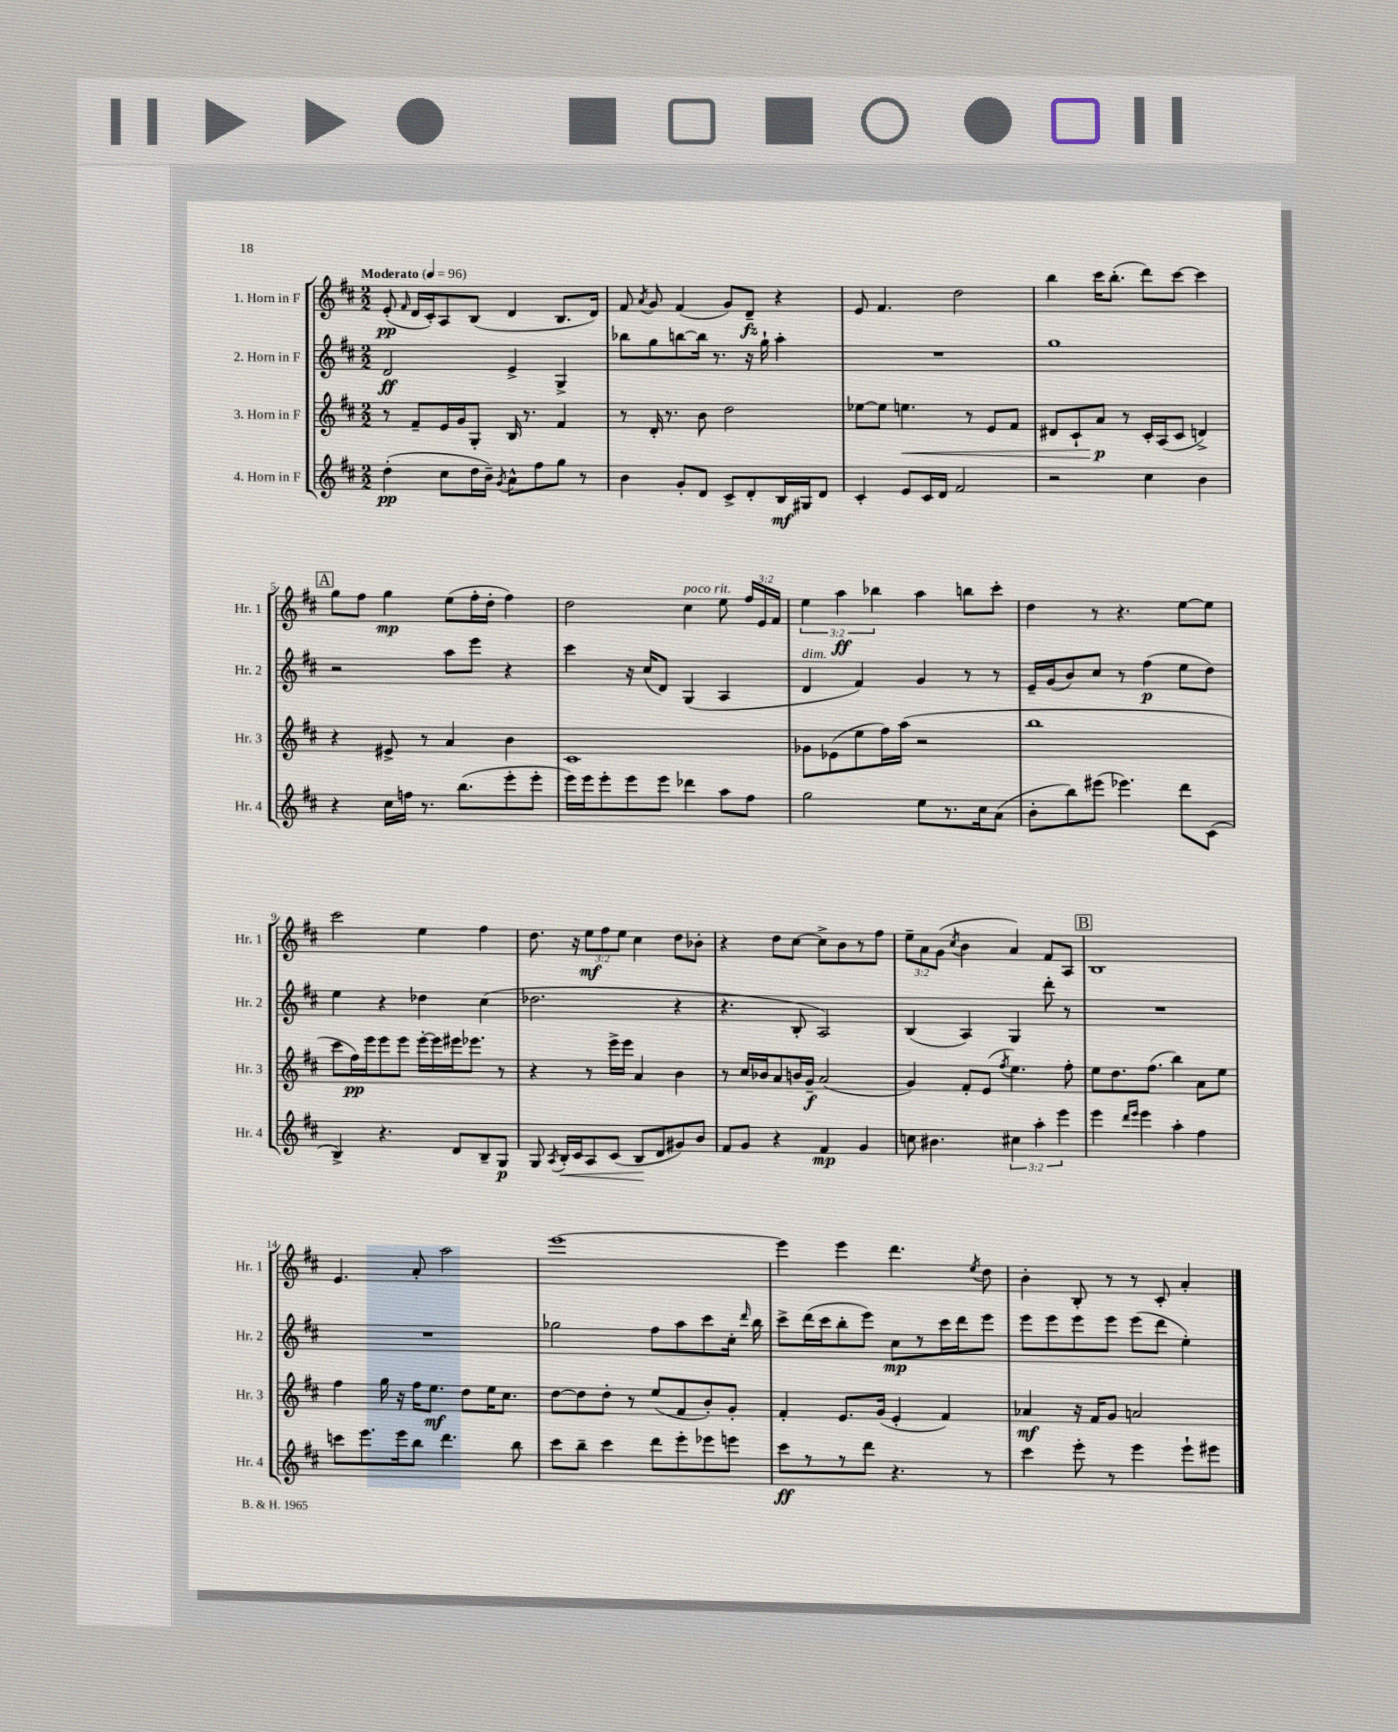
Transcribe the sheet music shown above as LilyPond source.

<<
\new StaffGroup <<
\new Staff = "s0" \with { instrumentName = "1. Horn in F" shortInstrumentName = "Hr. 1" } {
    \clef treble \key d \major \numericTimeSignature \time 2/2 \override Staff.TupletNumber.text = #tuplet-number::calc-fraction-text \tempo "Moderato" 4 = 96
    \autoBeamOff e'8-.\pp( \grace { fis'16 } d'16[ cis'16-.) a8 b8]( d'4 b8.[ d'16]) |
    fis'8 \acciaccatura { a'8 } g'8 fis'4( g'8[) d'8]--\fz r4 |
    e'8 fis'4. d''2 |
    b''4 cis'''16[ b''8.]-.( d'''8[) cis'''8]~ cis'''4 |
    \mark \markup { \box "A" } g''8[ fis''8] g''4\mp e''8[( fis''16-. d''16]-. fis''4) |
    d''2 cis''4^\markup { \italic "poco rit." } e''8 \tuplet 3/2 { fis''16[ e'16 fis'16] } |
    \tuplet 3/2 { e''4 a''4\ff bes''4 } a''4 b''8[ cis'''8]-. |
    d''4 r8 r4. e''8[~ e''8] |
    cis'''2 e''4 fis''4 |
    d''8. r16 \tuplet 3/2 { e''8[\mf fis''8 e''8] } cis''4 d''8[ bes'8]-. |
    r4 d''8[ cis''8]~ cis''8[-> b'8 r8 fis''8] |
    \tuplet 3/2 { e''8[-- a'8 g'8]( } \acciaccatura { cis''8 } b'4 a'4) fis'8[ a8] |
    \mark \markup { \box "B" } b1 |
    e'4. a'8-. a''2 |
    e'''1~ |
    e'''4 e'''4 d'''4. \acciaccatura { e''8 } d''8 |
    b'4-. b8-. r8 r8 cis'8-. a'4-. \bar "|." |
}
\new Staff = "s1" \with { instrumentName = "2. Horn in F" shortInstrumentName = "Hr. 2" } {
    \clef treble \key d \major \numericTimeSignature \time 2/2
    \autoBeamOff d'2\ff e'4-> g4-> |
    bes''8[ g''8 b''8~ b''16] r8. r16 g''16-! a''4-. |
    R1 |
    g''1 |
    \mark \markup { \box "A" } r2 a''8[ e'''8] r4 |
    cis'''4 r16 cis''16[( d'8]) g4( a4 |
    d'4^\markup { \italic "dim." } fis'4) g'4 r8 r8 |
    e'16[-- g'16( b'8) cis''8] r8 fis''4\p( e''8[ d''8]) |
    e''4 r4 des''4 cis''4( |
    des''2. r4 |
    r4. b8-. a2) |
    b4( a4) g4 d'''8-. r8 |
    \mark \markup { \box "B" } R1 |
    R1 |
    ges''2 fis''8[ a''8 cis'''8 cis''16]-. \grace { d'''16 } b''16 |
    cis'''8[-> d'''16( cis'''16 b''8-. e'''8]) cis''8[\mp r8 cis'''16 d'''16 e'''8] |
    e'''8[ e'''8 e'''8 e'''8] e'''8[( d'''8] e''4-.) \bar "|." |
}
\new Staff = "s2" \with { instrumentName = "3. Horn in F" shortInstrumentName = "Hr. 3" } {
    \clef treble \key d \major \numericTimeSignature \time 2/2
    \autoBeamOff r8 fis'8[-- e'16 g'16 g8]-. b16 r8. fis'4 |
    r8 d'16-. r8. b'8 d''2 |
    ees''8[~ ees''8] e''4.\< r8 e'8[ fis'8] |
    dis'8[ cis'8-! a'8]\p\! r8 cis'16[-. a16( cis'8] d'4->) |
    \mark \markup { \box "A" } r4 eis'8-> r8 a'4 b'4 |
    cis'1 |
    ges'8[ ees'8( e''8 fis''16) a''16]( r2 |
    b''1 |
    cis'''8[ fis''16\pp) e'''16 e'''8 e'''8] e'''16[~-. e'''16 eis'''16 ees'''8.] r8 |
    r4 r8 e'''16[-> e'''16] a'4 b'4 |
    r8 cis''16[ bes'16 a'8 b'16 g'16]--\f a'2( |
    g'4) fis'8[-. e'8]( \acciaccatura { fis''8 } e''4.) fis''8-. |
    \mark \markup { \box "B" } e''8[ d''8. fis''8.]( b''4) a'8[ e''8] |
    fis''4 g''16 r16 fis''16[ e''8.]\mf d''8[ e''16 cis''8.] |
    d''8[~ d''8 d''8]-. r8 e''8[( fis'8 b'8-.) g'8]-. |
    fis'4-. e'8.[ g'16]( e'4-. fis'4) |
    aes'4\mf r16 fis'16[ g'8] a'2 \bar "|." |
}
\new Staff = "s3" \with { instrumentName = "4. Horn in F" shortInstrumentName = "Hr. 4" } {
    \clef treble \key d \major \numericTimeSignature \time 2/2 \override Staff.TupletNumber.text = #tuplet-number::calc-fraction-text
    \autoBeamOff d''4-.\pp( cis''8[ d''16 b'16]--) \acciaccatura { g'8 } a'8[-^ fis''8 g''8] r8 |
    b'4 g'8[-. d'8] cis'8[-> d'8-. b16\mf gis16 d'8] |
    cis'4-. e'8[ cis'16 d'16] fis'2 |
    r2 cis''4 b'4 |
    \mark \markup { \box "A" } r4 cis''16[ f''16] r8. b''8.[( e'''8-. e'''8]-. |
    e'''16[) e'''16 e'''8-. e'''8 e'''8] des'''4 a''8[ fis''8] |
    g''2 e''8[ r8. cis''16 a'8]( |
    b'8[-. b''8) eis'''8]( ees'''4.) d'''8[ cis'8]( |
    b4->) r4. d'8[ b8-- g8]\p |
    g8 \acciaccatura { a8 } b16[-.\< cis'16 a8 cis'8]( b8[\! d'8 gis'8) b'8] |
    fis'8[ g'8] r4 fis'4\mp g'4 |
    c''8 bis'4. \tuplet 3/2 { cis''4 a''4-. e'''4 } |
    \mark \markup { \box "B" } e'''4 \grace { d'''16[ e'''16] } e'''4 a''4-. fis''4 |
    c'''8[ e'''8. e'''16 b''8] d'''4. b''8 |
    cis'''8[ b''8]-- cis'''4 d'''8[ e'''8-. ees'''8 e'''8] |
    cis'''8[\ff r8 r8 d'''8] r4. r8 |
    cis'''4 e'''8-. r8 e'''4 e'''8[-! eis'''8] \bar "|." |
}
>>
>>
